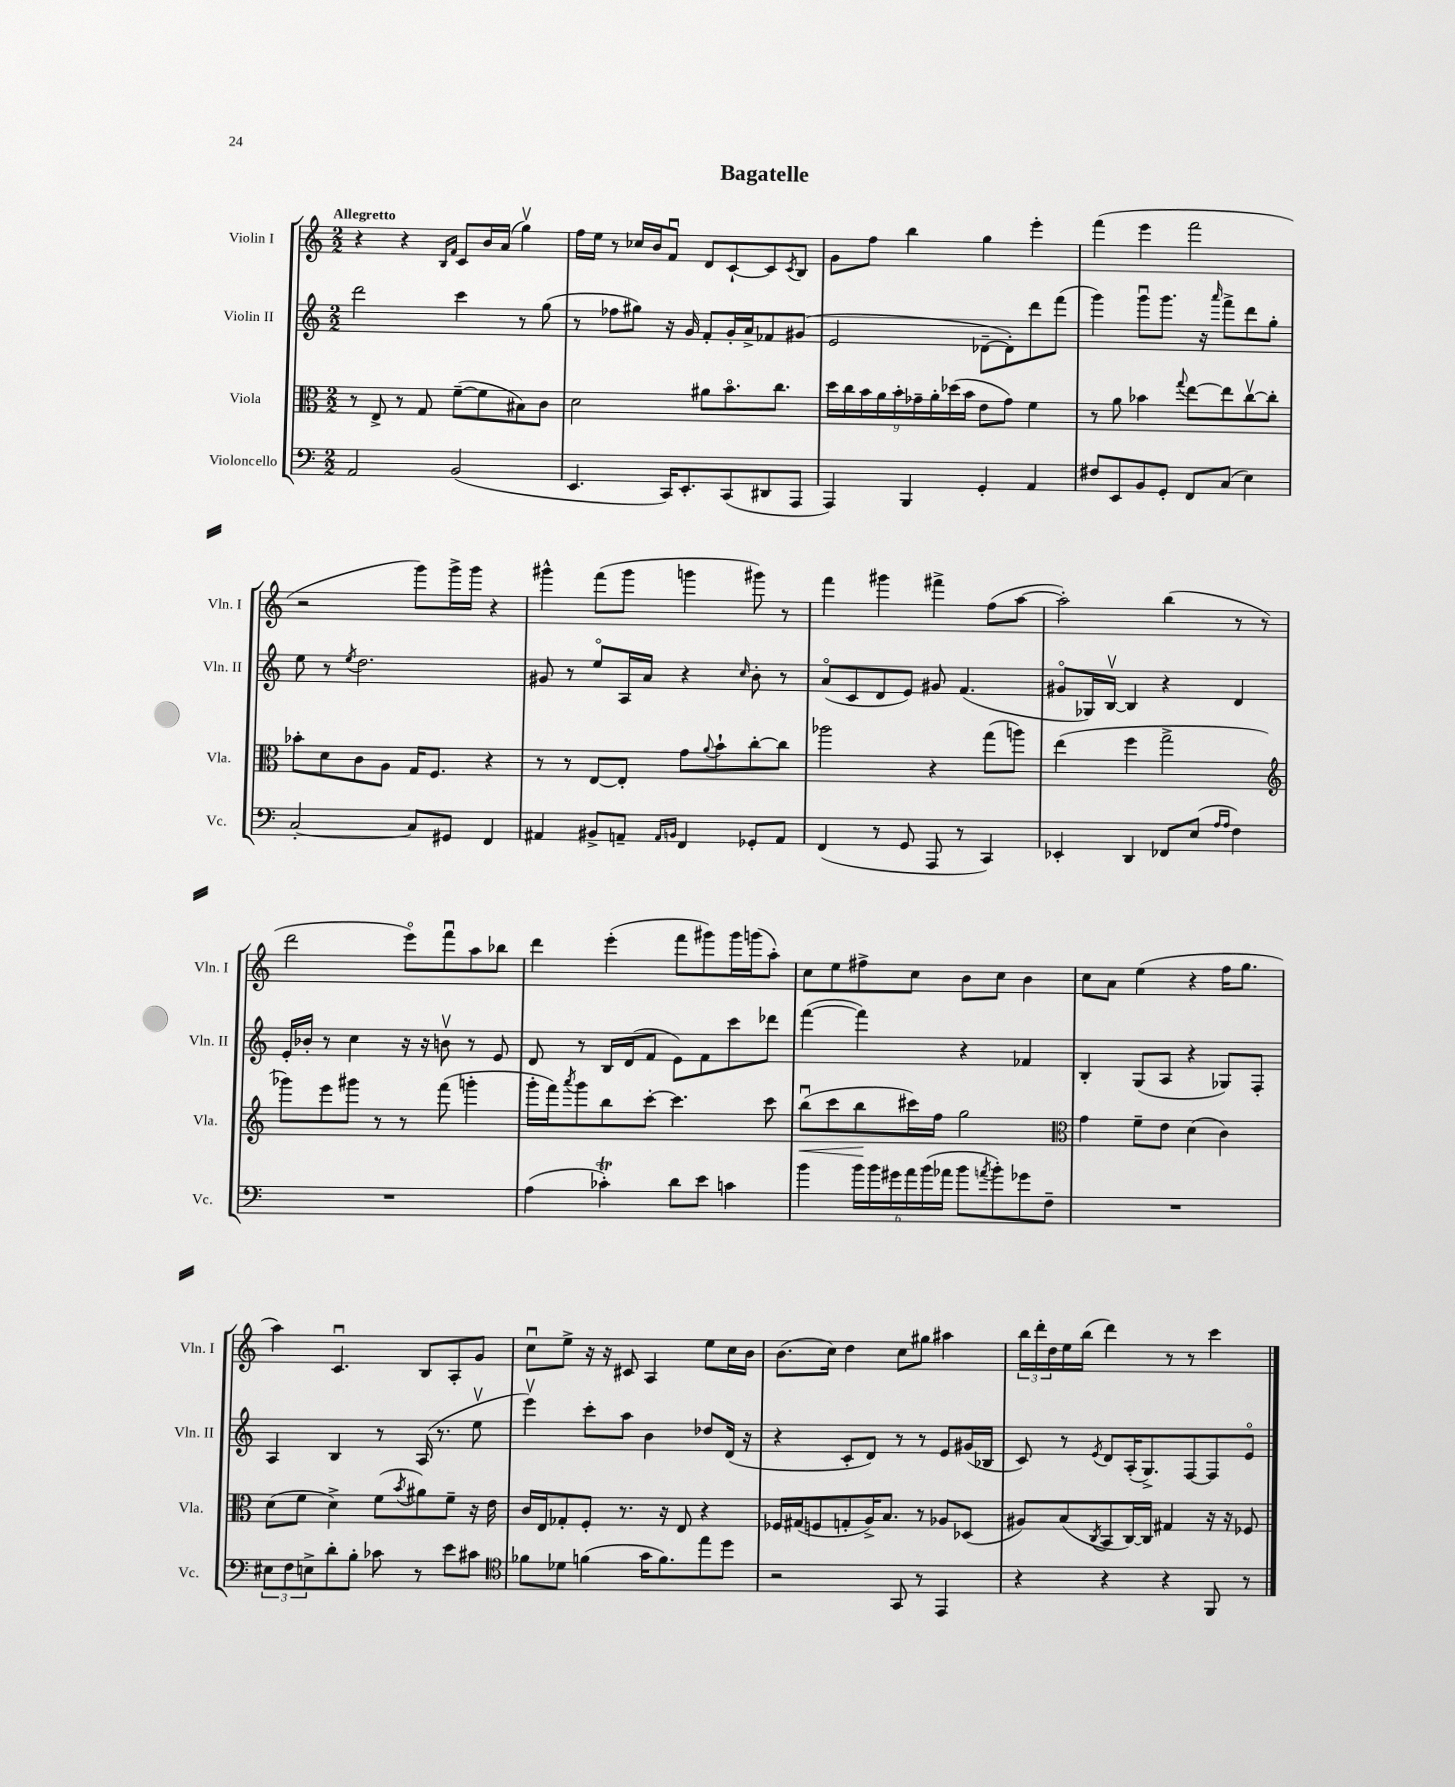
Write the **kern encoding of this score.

**kern	**kern	**kern	**kern
*staff4	*staff3	*staff2	*staff1
*clefF4	*clefC3	*clefG2	*clefG2
*k[]	*k[]	*k[]	*k[]
*M2/2	*M2/2	*M2/2	*M2/2
2AA	8r	2ddd	4r
.	8E^	.	.
.	8r	.	4r
.	8G	.	.
.	.	.	16qqB
.	.	.	16qqf
(2BB	([8f~	4ccc	8c
.	8f]	.	16b
.	.	.	(16a
.	8B#)	8r	4ggv)
.	8c	(8gg	.
=	=	=	=
4.EE	2d	8r	16ff
.	.	.	16ee
.	.	8ff-	8r
.	.	8gg#)	16cc-
.	.	.	16b
16CC)	.	16r	8fu
8.EE'	.	16g	.
.	8a#	8f'	8d
(8CC	8.bo	16g'	[8c`
.	.	16a^	.
8DD#	.	8f-	8c]
.	8.cc	.	.
.	.	.	8qc
8AAA	.	(8g#	8B
=	=	=	=
4AAA)	18dd	2e	8g
.	18cc	.	.
.	18b	.	.
.	.	.	8ff
.	18a	.	.
.	18b'	.	.
4BBB	.	.	4bb
.	18g-~	.	.
.	18a'	.	.
.	(18dd-	.	.
.	18b	.	.
4GG'	8e	[8d-~	4gg
.	8g-)	8d-'])	.
4AA	4f	8ddd	4eee'
.	.	(8fff	.
=	=	=	=
8F#	8r	4ggg)	(4fff
8EE	8a	.	.
8BB	4b-	8gggu	4eee
8GG'	.	8.ggg	.
.	8qqgg	.	.
8FF	[8ee	.	2fff
.	.	16r	.
.	.	16qqaaa	.
(8C	8ee]	8fff^	.
4E)	[8ccv	8ddd	.
.	8cc']	8gg'	.
=	=	=	=
[2C'	8b-'	8ee	2r
.	8d	8r	.
.	.	8qee	.
.	8c	2.dd	.
.	8A	.	.
8C]	16G	.	8ggg)
.	8.F	.	.
8GG#	.	.	16ggg^
.	.	.	16ggg
4FF	4r	.	4r
=	=	=	=
4AA#	8r	8g#	4ggg#^^
.	8r	8r	.
8BB#^	[8E	8eeo	(8fff
8AA~	8E']	16A	8ggg#
.	.	16a	.
16qqAA	.	.	.
16qqBB	.	.	.
4FF	8g	4r	4ggg
.	8qqa	.	.
.	8b`	.	.
.	.	16qqcc	.
8GG-'	[8cc'	8b'	8ggg#)
8AA	8cc]	8r	8r
=	=	=	=
(4FF	2aa-	(8ao	4fff
.	.	8c	.
8r	.	8d	4ggg#
8GG	.	8e)	.
8AAA	4r	8g#	4fff#^
8r	.	(4.f	.
4CC)	(8gg	.	(8ff
.	8aa)	.	[8aa
=	=	=	=
4EE-'	(4ee	8g#o	2aa'])
.	.	16G-)	.
.	.	[16Bv	.
4DD	4ff	4B]	.
8FF-	2gg^	4r	(4bb
(8E	.	.	.
16qqA	.	.	.
16qqA	.	.	.
4F)	.	4d	8r
.	.	.	8r
=	=	=	=
*	*clefG2	*	*
1r	8ggg-)	16e'	2ddd
.	.	16b-'	.
.	8eee	8r	.
.	8ggg#	4cc	.
.	8r	.	.
.	8r	16r	8eeeo)
.	.	16r	.
.	(8fff	8bv	8fffu
.	4ggg'	8r	8aa
.	.	8e	8bb-
=	=	=	=
(4A	16ggg'	8d	4ddd
.	16fff)	.	.
.	8qaaa	.	.
.	8ggg	8r	.
4c-')	8bb	16B	(4eee'
.	.	(16d	.
.	[8ccc'	8f	.
8d	4.ccc]	8e)	8fff
8e	.	8f	8ggg#)
4c	.	8ccc	16ggg#
.	.	.	(16ggg
.	8ccc	8ddd-	8aa')
=	=	=	=
4b	(8bbu	([4fff	8cc
.	8ccc	.	8ee
24b	8bb	4fff])	8ff#^
24b	.	.	.
24g#	.	.	.
24a	16ccc#)	.	8cc
(24b	.	.	.
.	16ff	.	.
24a-	.	.	.
8b	2gg	4r	8b
8qa	.	.	.
8b')	.	.	8cc
8g-	.	4f-	4b
8F~	.	.	.
=	=	=	=
*	*clefC3	*	*
1r	4g	4B'	8cc
.	.	.	8a
.	8f~	(8G	(4ee
.	8e	8A	.
.	(4d	4r	4r
.	4c)	8G-)	16ff
.	.	.	8.gg
.	.	8F'	.
=	=	=	=
12E#	(8d	4A	4aa)
12F	.	.	.
.	8f	.	.
12E^	.	.	.
8d'	4d^)	4B	4.cu
8B'	.	.	.
8c-	(8f	8r	.
.	8qb	.	.
8r	8a#)	(16A	8B
.	.	8.r	.
8e	8f~	.	8A'
8c#	16r	8eev	8g
.	16e	.	.
=	=	=	=
*clefC4	*	*	*
8f-	16c	4eeev)	8ccu
.	16E	.	.
8d-	8G-'	.	8ee^
(4f	8F'	8ccc'	16r
.	.	.	16r
.	8.r	8aa	8c#
16g	.	4b	4A
8.f)	16r	.	.
.	8E	.	.
8ee	4r	8dd-	8ee
8dd	.	(16d	16cc
.	.	16r	16b
=	=	=	=
2r	16F-	4r	(8.b
.	(16G#	.	.
.	8F	.	.
.	.	.	16cc)
.	8G'	8c'	4dd
.	16A^)	8d)	.
.	8.B	.	.
8GG	.	8r	8cc
8r	8r	8r	8gg#
4EE	8A-	8e	4aa#
.	(8D-	(16g#	.
.	.	16B-	.
=	=	=	=
4r	8A#)	8c)	24bb
.	.	.	24ddd'
.	.	.	24dd
.	(8B	8r	16ee
.	.	.	(16bb
.	8qC	8qe	.
4r	8BB	8d	4ddd)
.	[16C)	(16A'	.
.	16C]	8.G^)	.
4r	4G#	.	8r
.	.	[8F	8r
8FF	16r	8F]	4ccc
.	16r	.	.
8r	8F-	8eo	.
==	==	==	==
*-	*-	*-	*-
